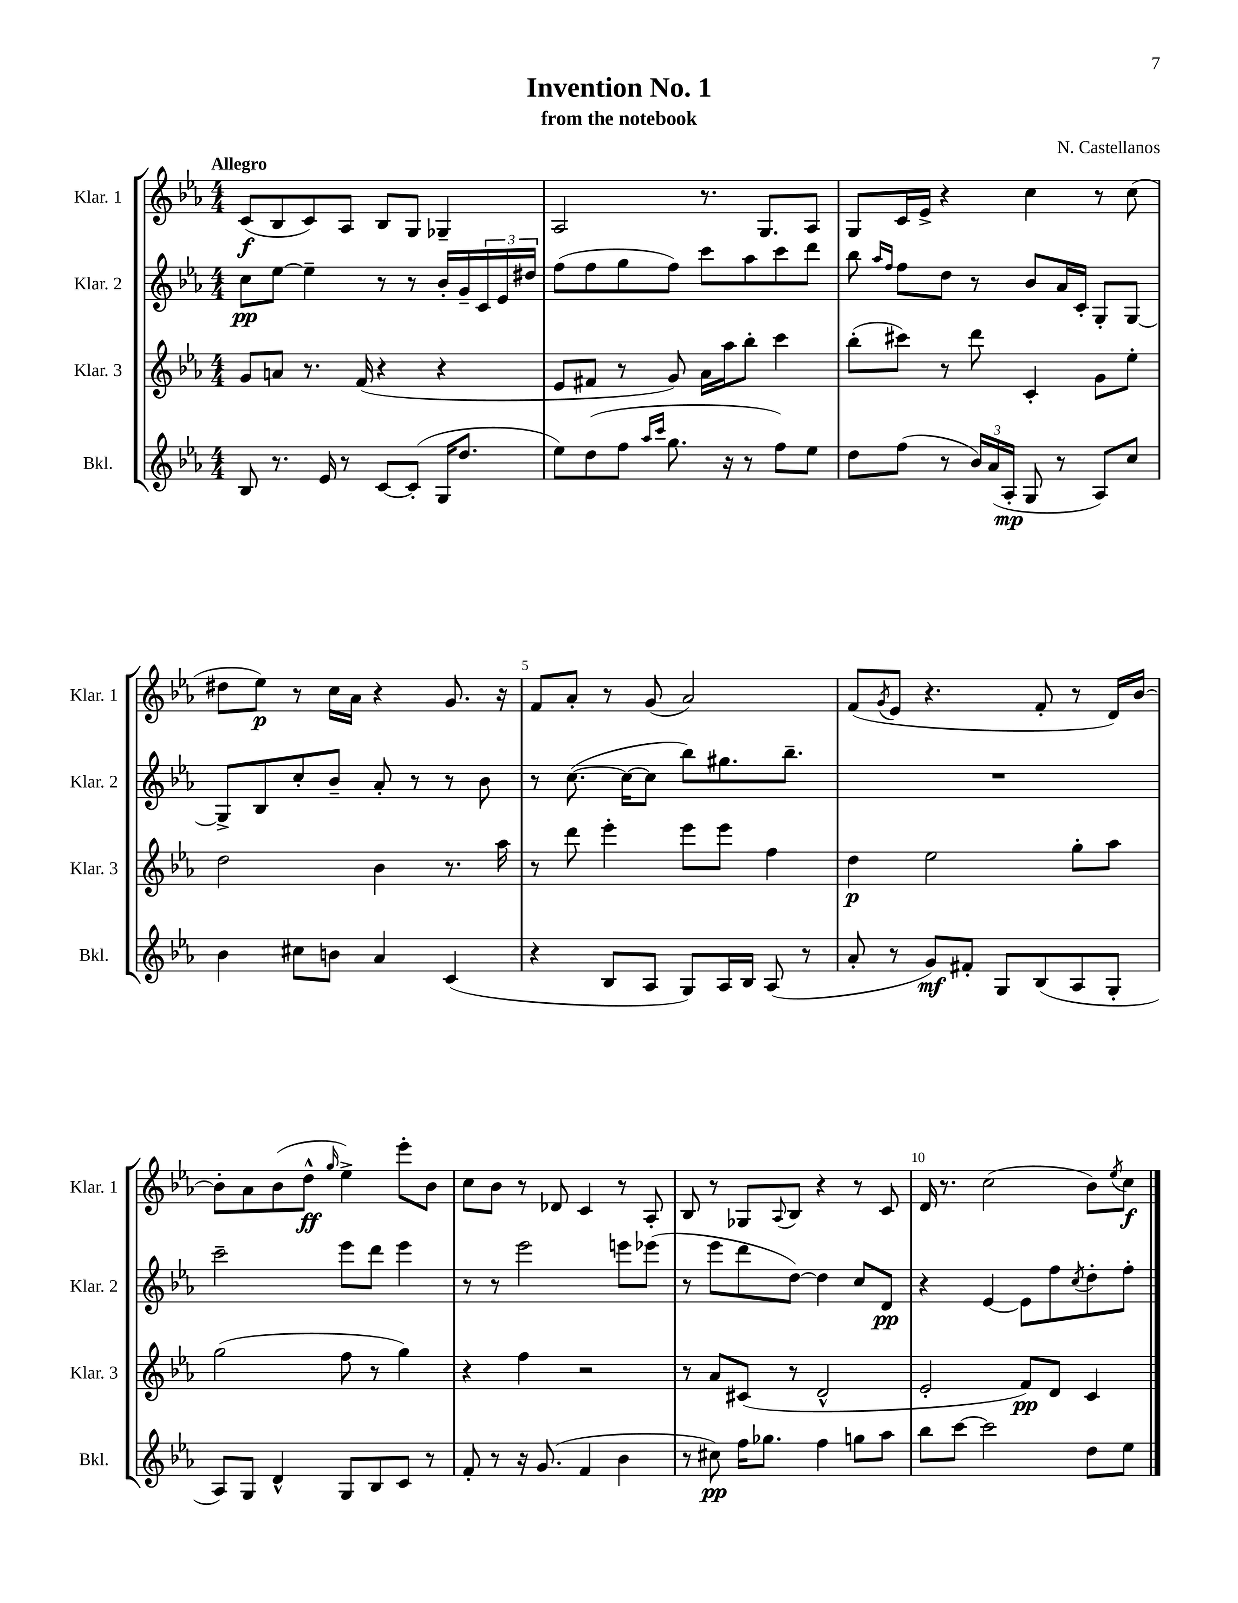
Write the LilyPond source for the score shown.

\header { title = "Invention No. 1" composer = "N. Castellanos" subtitle = "from the notebook" }
<<
\new StaffGroup <<
\new Staff = "s0" \with { instrumentName = "Klar. 1" shortInstrumentName = "Klar. 1" } {
    \clef treble \key ees \major \numericTimeSignature \time 4/4 \tempo "Allegro"
    c'8\f( bes8 c'8) aes8 bes8 g8 ges4-- |
    aes2 r8. g8. aes8 |
    g8 c'16 ees'16-> r4 c''4 r8 c''8( |
    dis''8 ees''8\p) r8 c''16 aes'16 r4 g'8. r16 |
    f'8 aes'8-. r8 g'8( aes'2) |
    f'8( \acciaccatura { g'8 } ees'8 r4. f'8-. r8 d'16) bes'16~ |
    bes'8-. aes'8 bes'8( d''8-^\ff \grace { g''16 } ees''4->) ees'''8-. bes'8 |
    c''8 bes'8 r8 des'8 c'4 r8 aes8-. |
    bes8 r8 ges8 \appoggiatura { aes8 } bes8 r4 r8 c'8 |
    d'16 r8. c''2( bes'8) \acciaccatura { ees''8 } c''8\f \bar "|." |
}
\new Staff = "s1" \with { instrumentName = "Klar. 2" shortInstrumentName = "Klar. 2" } {
    \clef treble \key ees \major \numericTimeSignature \time 4/4
    c''8\pp ees''8~ ees''4-- r8 r8 bes'16-. g'16-- \tuplet 3/2 { c'16 ees'16 dis''16 } |
    f''8( f''8 g''8 f''8) c'''8 aes''8 c'''8 d'''8 |
    bes''8 \grace { aes''16 f''16 } f''8 d''8 r8 bes'8 aes'16 c'16-. g8-. g8~ |
    g8-> bes8 c''8-. bes'8-- aes'8-. r8 r8 bes'8 |
    r8 c''8.~( c''16~ c''8 bes''8) gis''8. bes''8.-- |
    R1 |
    c'''2-- ees'''8 d'''8 ees'''4 |
    r8 r8 ees'''2 e'''8 ees'''8( |
    r8 ees'''8 d'''8 d''8~) d''4 c''8 d'8\pp |
    r4 ees'4~ ees'8 f''8 \acciaccatura { c''8 } d''8-. f''8-. \bar "|." |
}
\new Staff = "s2" \with { instrumentName = "Klar. 3" shortInstrumentName = "Klar. 3" } {
    \clef treble \key ees \major \numericTimeSignature \time 4/4
    g'8 a'8 r8. f'16( r4 r4 |
    ees'8 fis'8 r8 g'8) aes'16 aes''16 bes''8-. c'''4 |
    bes''8-.( cis'''8) r8 d'''8 c'4-. g'8 ees''8-. |
    d''2 bes'4 r8. aes''16 |
    r8 d'''8 ees'''4-. ees'''8 ees'''8 f''4 |
    d''4\p ees''2 g''8-. aes''8 |
    g''2( f''8 r8 g''4) |
    r4 f''4 r2 |
    r8 aes'8 cis'8( r8 d'2-^ |
    ees'2-. f'8\pp) d'8 c'4 \bar "|." |
}
\new Staff = "s3" \with { instrumentName = "Bkl." shortInstrumentName = "Bkl." } {
    \clef treble \key ees \major \numericTimeSignature \time 4/4
    bes8 r8. ees'16 r8 c'8~ c'8-.( g16 d''8. |
    ees''8) d''8( f''8 \grace { aes''16 c'''16 } g''8. r16 r8 f''8) ees''8 |
    d''8 f''8( r8 \tuplet 3/2 { bes'16) aes'16( aes16-.\mp } g8 r8 aes8) c''8 |
    bes'4 cis''8 b'8 aes'4 c'4( |
    r4 bes8 aes8 g8) aes16 bes16 aes8( r8 |
    aes'8-. r8 g'8\mf) fis'8-. g8 bes8( aes8 g8-. |
    aes8) g8 d'4-^ g8 bes8 c'8 r8 |
    f'8-. r8 r16 g'8.( f'4 bes'4 |
    r8 cis''8\pp) f''16 ges''8. f''4 g''8 aes''8 |
    bes''8 c'''8~ c'''2 d''8 ees''8 \bar "|." |
}
>>
>>
\layout { \context { \Score \override BarNumber.break-visibility = ##(#f #t #t) barNumberVisibility = #(every-nth-bar-number-visible 5) } }
